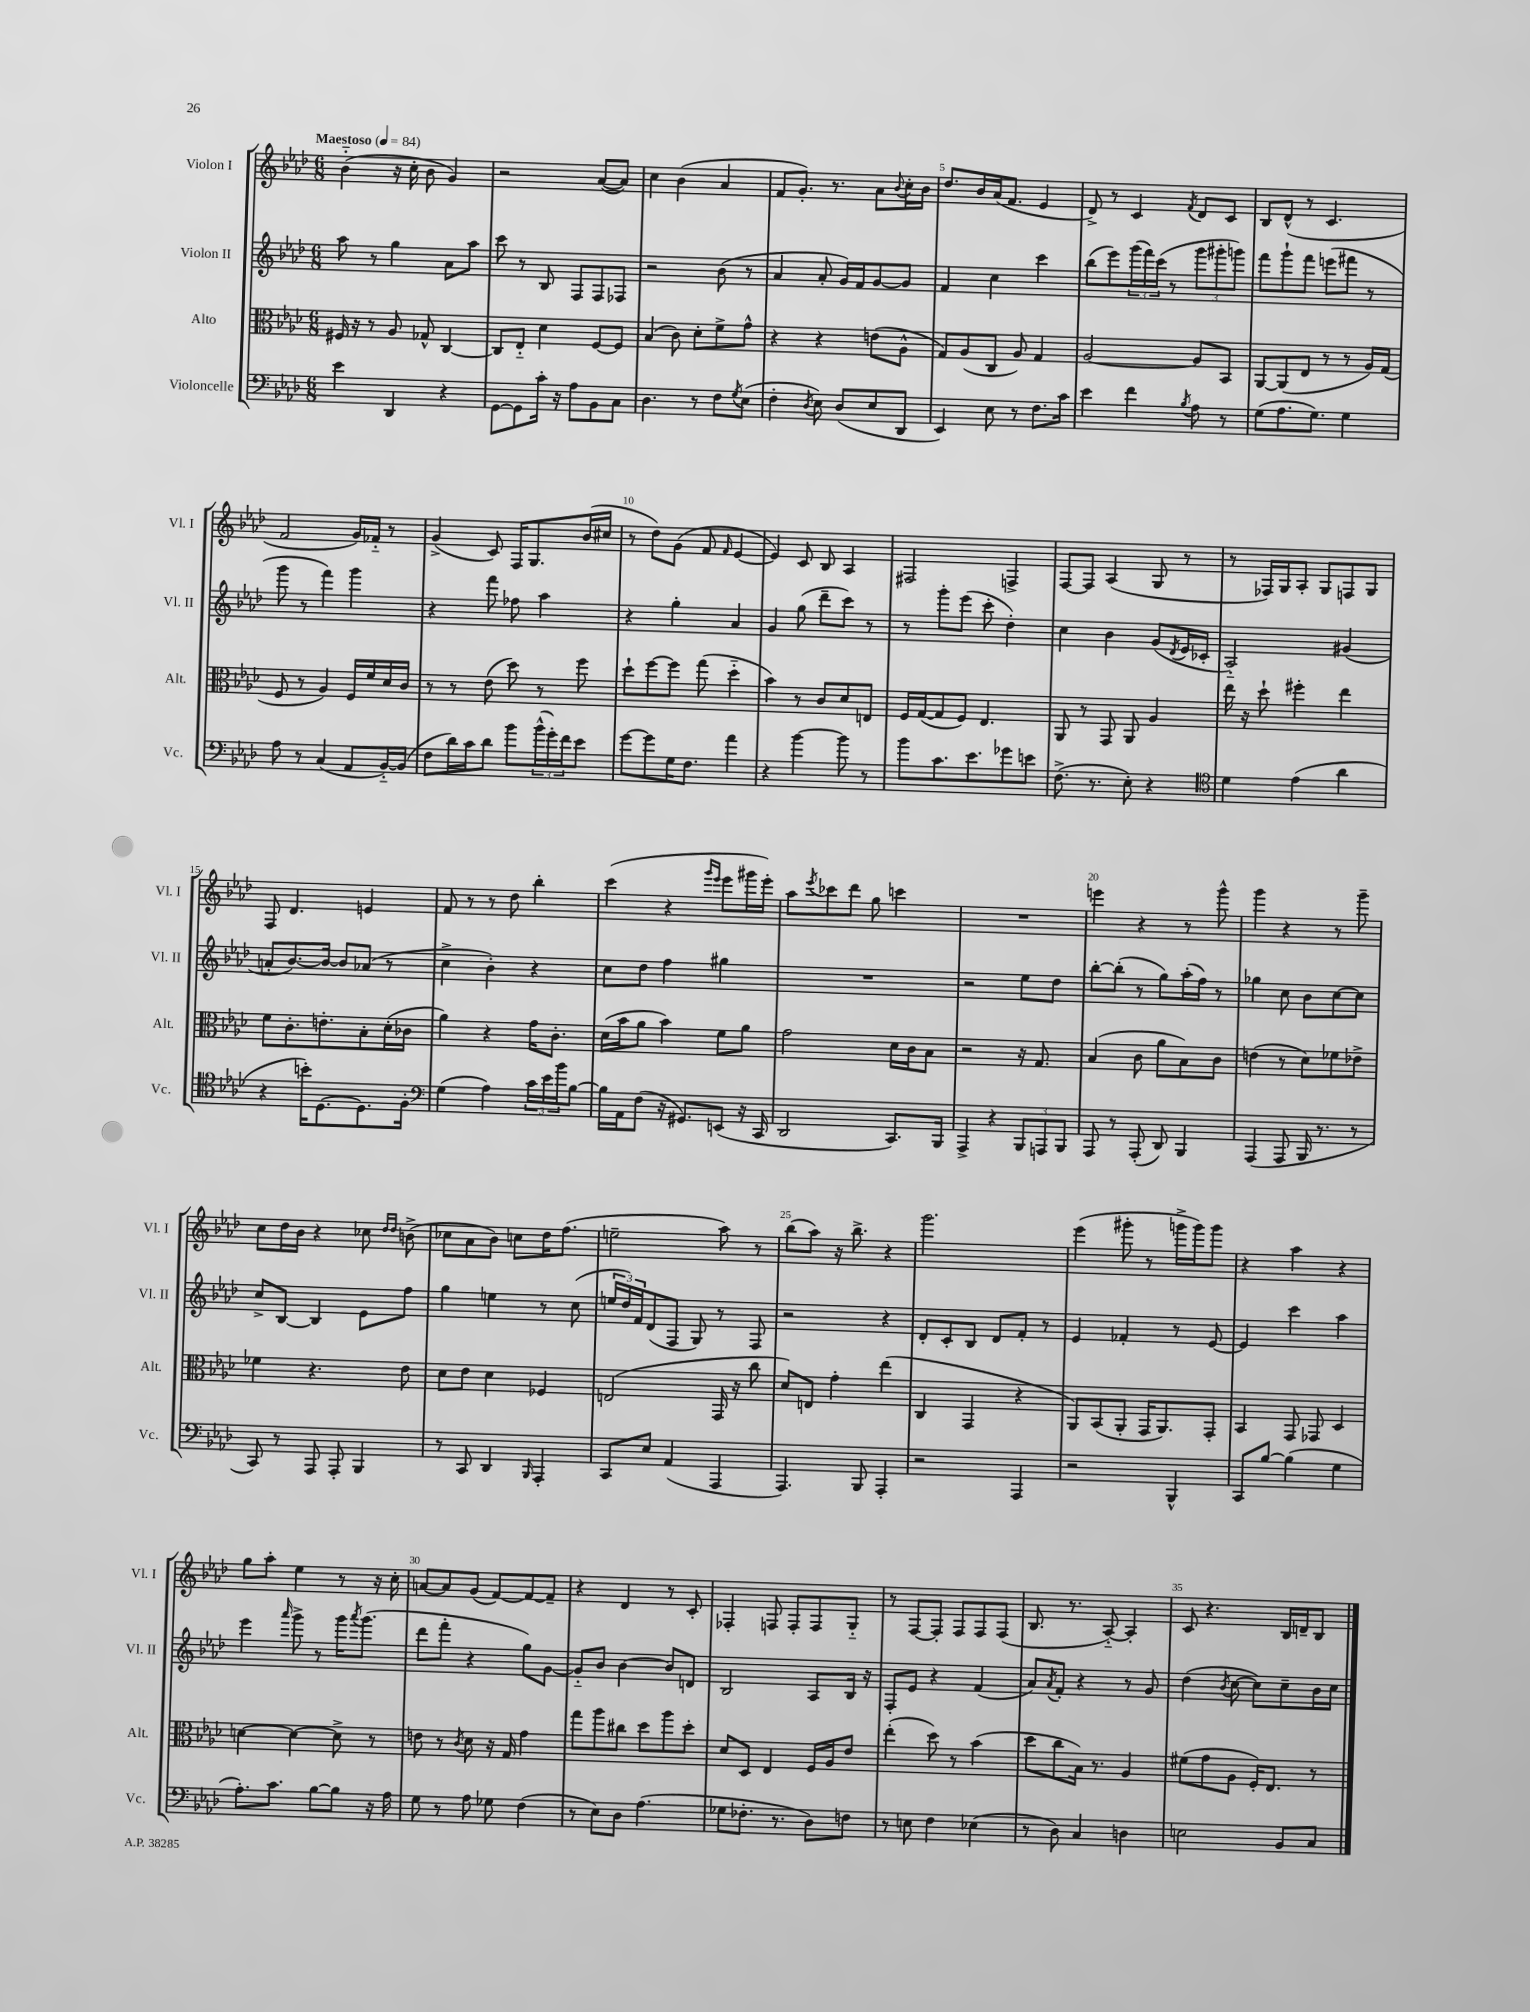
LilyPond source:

<<
\new StaffGroup <<
\new Staff = "s0" \with { instrumentName = "Violon I" shortInstrumentName = "Vl. I" } {
    \clef treble \key aes \major \numericTimeSignature \time 6/8 \tempo "Maestoso" 4 = 84
    bes'4-_( r16 c''16-. bes'8 g'4) |
    r2 aes'8~( aes'8) |
    c''4 bes'4( aes'4 |
    f'8 g'8.-.) r8. aes'8 \appoggiatura { bes'8 } c''16-. bes'16 |
    des''8. bes'16 aes'16( f'8. ees'4 |
    des'8->) r8 c'4 \acciaccatura { f'8 } des'8 c'8 |
    bes8 des'8-^( r8 c'4. |
    f'2 g'16) fes'16-_ r8 |
    g'4->( c'8) f16 g8. bes'16( cis''16 |
    r8 des''8) g'8( f'8 \grace { f'16 } ees'4~ |
    ees'4) c'8 bes8 aes4 |
    fis2 f4-> |
    f8~ f8 aes4( g8 r8 |
    r8 fes16) g16 aes8-. g8 f8 g8 |
    f8 des'4. e'4 |
    f'8 r8 r8 des''8 bes''4-. |
    c'''4( r4 \grace { g'''16 ees'''16 } ees'''8 gis'''16 ees'''16-.) |
    aes''8 \acciaccatura { ees'''8 } ces'''8 des'''8 g''8 c'''4 |
    R2. |
    e'''4 r4 r8 g'''8-^ |
    g'''4 r4 r8 g'''8-- |
    c''8 des''16 bes'16 r4 ces''8 \grace { des''16 des''16 } b'8->( |
    ces''8 aes'8 bes'8) c''8 des''16 f''8.( |
    e''2-- aes''8) r8 |
    bes''8( aes''8) r16 bes''8.-> r4 |
    g'''2. |
    ees'''4( gis'''8-. r8 g'''16-> g'''16) g'''8 |
    r4 aes''4 r4 |
    g''8 aes''8-. ees''4 r8 r16 c''16-. |
    a'8~ a'8 g'8( f'8~) f'8~ f'8-- |
    r4 des'4 r8 c'8-. |
    fes4-. f8 f8-. f8 g8-_ |
    r8 f8~ f8-. f8 f8 f8( |
    bes8. r8. aes8~-_) aes4-. |
    c'8 r4. bes16 d'16-- bes8 \bar "|." |
}
\new Staff = "s1" \with { instrumentName = "Violon II" shortInstrumentName = "Vl. II" } {
    \clef treble \key aes \major \numericTimeSignature \time 6/8
    aes''8 r8 g''4 aes'8 aes''8 |
    c'''8 r8 bes8 f8 f8 fes8 |
    r2 bes'8( r8 |
    aes'4 aes'8-. g'16) f'16 g'8~ g'8 |
    f'4 c''4 c'''4 |
    bes''8( ees'''8) \tuplet 3/2 { g'''16( f'''16) c'''16( } r8 \tuplet 3/2 { g'''8 gis'''8-. g'''8) } |
    f'''8 g'''8-! f'''8 e'''8( fis'''8 r8 |
    g'''8 r8 f'''4) g'''4 |
    r4 f'''8 fes''8 aes''4 |
    r4 g''4-. aes'4 |
    g'4 g''8( des'''8-- c'''8) r8 |
    r8 g'''8-. ees'''8( c'''8-. des''4-.) |
    c''4 bes'4 g'8( \acciaccatura { des'8 } ees'16 ces'16-. |
    aes2-_) gis'4( |
    a'8-. bes'8.~) bes'16~ bes'8 aes'8( r8 |
    c''4-> bes'4-.) r4 |
    c''8 des''8 f''4 gis''4 |
    R2. |
    r2 ees''8 des''8 |
    bes''8~-. bes''8-.( r8 g''8) aes''16-.( f''16) r8 |
    ges''4 c''8 bes'8 c''8~ c''8 |
    c''8-> bes8~ bes4 ees'8 f''8 |
    g''4 e''4 r8 c''8( |
    \tuplet 3/2 { e''16 des''16) f'16 } des'8( f8 g8) r8 f8 |
    r2 r4 |
    des'8-. c'8-. bes8 des'8 f'8-. r8 |
    ees'4 fes'4-. r8 ees'8~ |
    ees'4 c'''4 aes''4 |
    ees'''4 \grace { aes'''16 } g'''8-> r8 g'''16 \acciaccatura { aes'''8 } g'''8.( |
    des'''8 f'''8-. r4 g''8) g'8~ |
    g'8-_ bes'8 bes'4~ bes'8 d'8 |
    bes2 aes8 bes16 r16 |
    f8-. ees'8 r4 f'4( |
    aes'8) \acciaccatura { aes'8 } f'8-. r4 r8 g'8 |
    des''4( \acciaccatura { bes'8 } c''8~ c''8) c''8-- bes'16 c''16 \bar "|." |
}
\new Staff = "s2" \with { instrumentName = "Alto" shortInstrumentName = "Alt." } {
    \clef alto \key aes \major \numericTimeSignature \time 6/8
    fis16 r16 r8 aes8 ges8-^ c4~ |
    c8 ees8-_ des'4 f8~ f8 |
    bes4( c'8) des'8-. f'8-> g'8-^ |
    r4 r4 e'8( aes8-^ |
    g8) aes8( c8 aes8) g4 |
    aes2~ aes8 bes,8 |
    aes,8~ aes,8( ees8 r8 r8 aes16) g16( |
    f8 r8 aes4) f16 f'16 des'16 c'16 |
    r8 r8 ees'8( des''8) r8 f''8 |
    des''8-! f''8~ f''8 g''8( des''4-_ |
    bes'4) r8 c'8 des'8 e8 |
    f16 g16~( g8 f8) ees4. |
    aes,8 r8 g,8 aes,8 aes4 |
    ees''16 r16 des''8-! fis''4-. ees''4 |
    f'8 c'8.-. e'8.-. bes8-. des'16-.( ces'16 |
    aes'4) r4 g'16 c'8.-. |
    des'16( bes'16 aes'8 bes'4) f'8 aes'8 |
    g'2 des'16 c'16 bes8 |
    r2 r16 g8. |
    bes4( c'8 aes'8 bes8) c'8 |
    e'4( r8 des'8) fes'8 ees'8-> |
    fes'4 r4. ees'8 |
    des'8 ees'8 des'4 fes4 |
    e2( g,16 r16 c''8 |
    des'8) e8 g'4-. ees''4( |
    c4 g,4 r4 |
    aes,8) bes,8( aes,8-. g,16 aes,8.) g,8-. |
    bes,4 g,8 ges,8 des4 |
    d'4~ d'4~ d'8-> r8 |
    e'8 r8 \acciaccatura { c'8 } des'8 r16 g16 g'4 |
    g''8 aes''8 cis''8 des''8 aes''8 des''8-. |
    des'8 des8 ees4 f16 aes16 ees'8 |
    ees''4-.( des''8) r8 bes'4( |
    des''8 c''8 bes16) r8. aes4 |
    fis'8( g'8 aes8 f16-.) ees8. r8 \bar "|." |
}
\new Staff = "s3" \with { instrumentName = "Violoncelle" shortInstrumentName = "Vc." } {
    \clef bass \key aes \major \numericTimeSignature \time 6/8
    ees'4 des,4 r4 |
    g,8~ g,8 c'16-. r16 aes8 bes,8 c8 |
    des4. r8 f8 \acciaccatura { g8 } ees8( |
    f4-. \acciaccatura { des8 } ees8) des8( ees8 des,8 |
    ees,4) ees8 r8 f8. c'16 |
    ees'4 f'4 \acciaccatura { bes8 } aes8 r8 |
    g8( aes8. g8.) g4 |
    aes8 r8 c4( aes,8 bes,16~-_) bes,16( |
    f8 des'16) c'16 des'8 bes'8 \tuplet 3/2 { bes'16-^( g'16-.) f'16 } ees'8 |
    g'8~ g'8 g16 f8. aes'4 |
    r4 bes'4~ bes'8 r8 |
    bes'8 c'8. ees'8. ges'8 e'8 |
    f8.->( r8. ees8-.) r4 |
    \clef tenor des'4 ees'4( aes'4 |
    r4 b'16-.) des8.~ des8. f16-. |
    \clef bass g4( aes4) \tuplet 3/2 { c'16 ees'16 bes'16 } bes8~ |
    bes16 aes,16 f8( r16 gis,8.) e,8( r16 c,16 |
    des,2 c,8.) bes,,16 |
    aes,,4-> r4 \tuplet 3/2 { bes,,8 a,,8 bes,,8 } |
    aes,,8 r8 aes,,8-.( des,8) bes,,4 |
    aes,,4( aes,,8 bes,,16 r8. r8 |
    c,8) r8 aes,,8 aes,,8-. bes,,4 |
    r8 c,8 des,4 \grace { bes,,16 } aes,,4-. |
    c,8 ees8 aes,4( aes,,4 |
    aes,,4.) bes,,8 aes,,4-. |
    r2 aes,,4 |
    r2 bes,,4-^ |
    c,8 bes8~ bes4( g4 |
    aes8.-.) c'8. bes8~ bes8 r16 aes16 |
    g8 r8 aes8 ges8 f4( |
    r8 ees8) des8 aes4.( |
    ges8 fes8.-. r8. des8) f8 |
    r8 e8 f4 ees4( |
    r8 des8) c4 d4 |
    e2 bes,8 c8 \bar "|." |
}
>>
>>
\layout { \context { \Score \override BarNumber.break-visibility = ##(#f #t #t) barNumberVisibility = #(every-nth-bar-number-visible 5) } }
